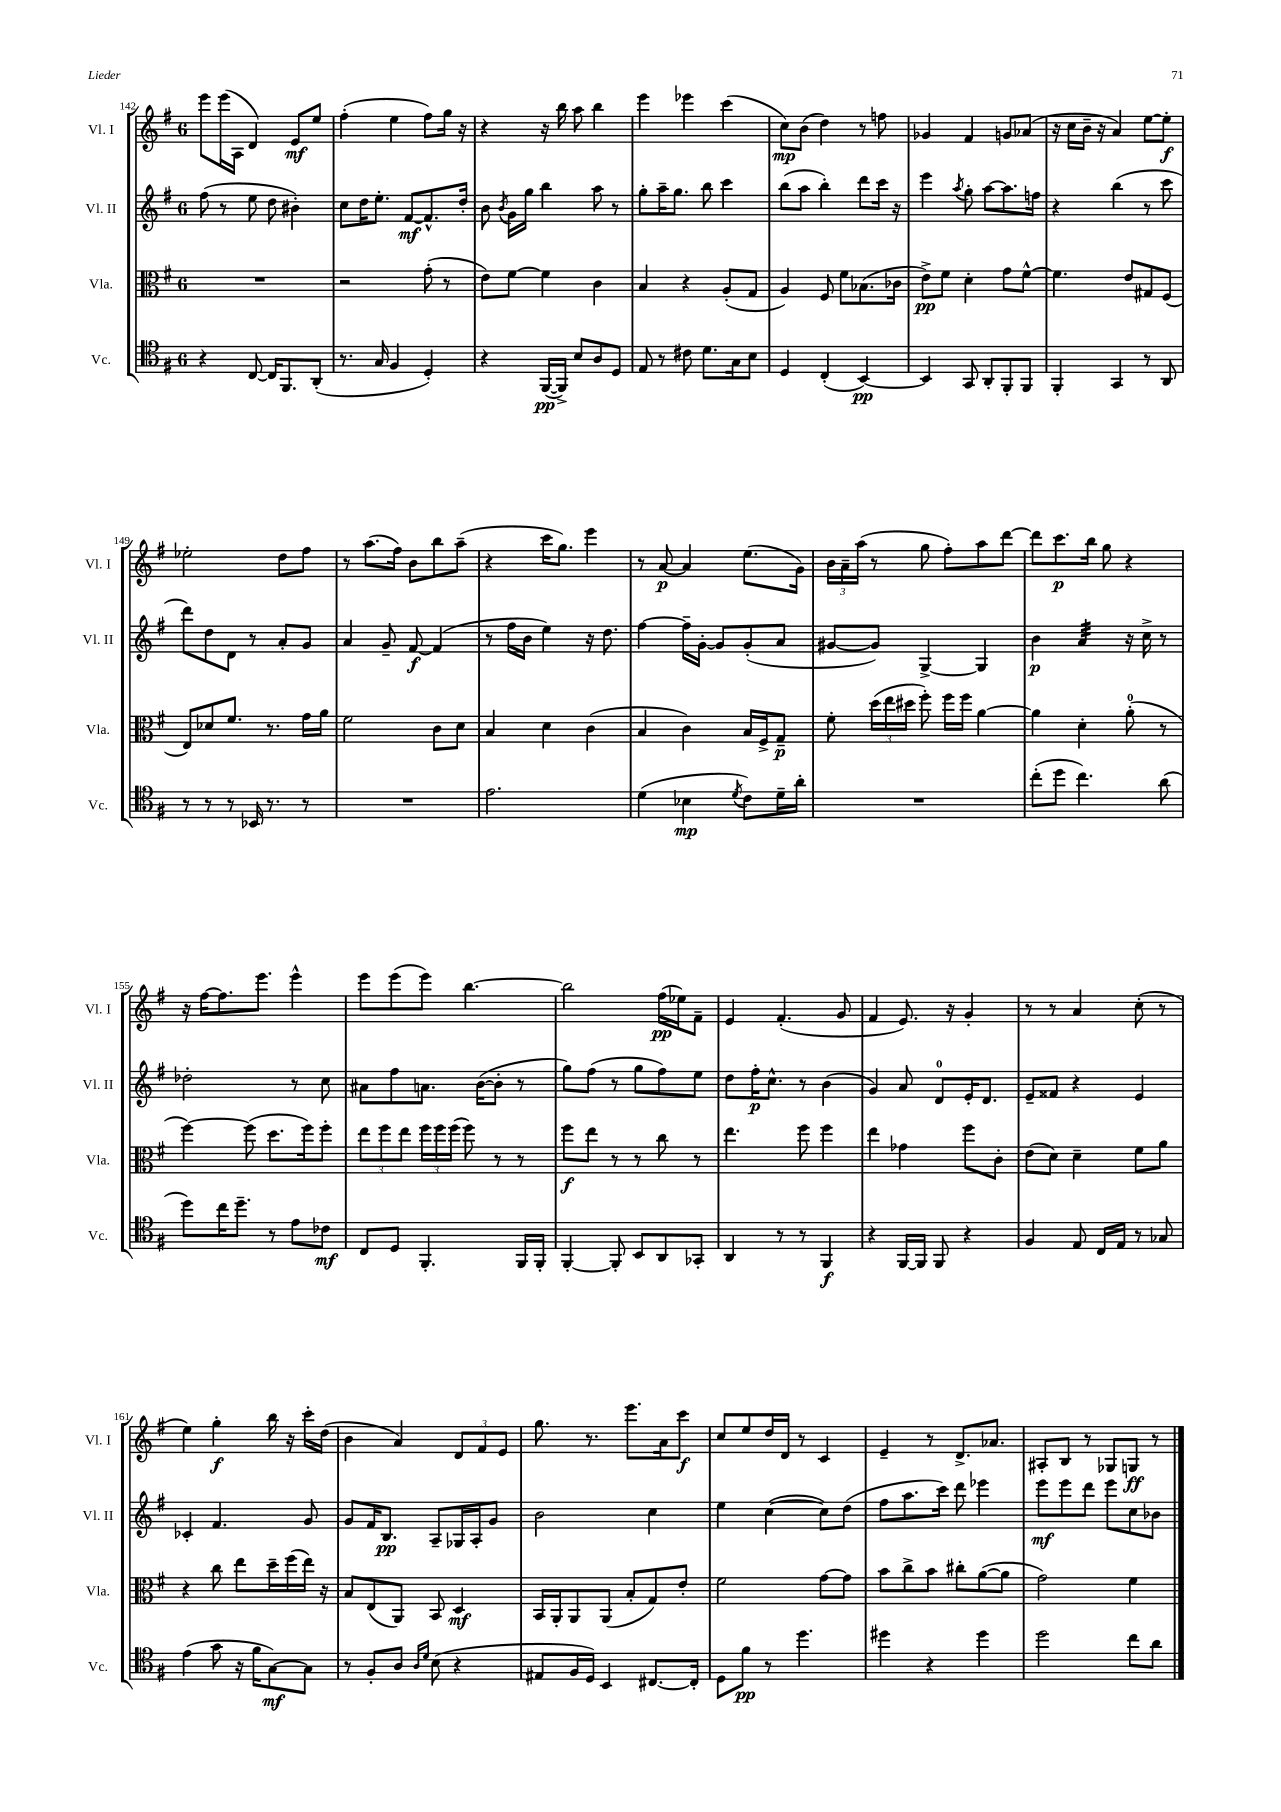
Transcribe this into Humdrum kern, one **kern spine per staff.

**kern	**dynam	**kern	**dynam	**kern	**dynam	**kern	**dynam
*part4	*part4	*part3	*part3	*part2	*part2	*part1	*part1
*staff4	*staff4	*staff3	*staff3	*staff2	*staff2	*staff1	*staff1
*I"Vc.	*	*I"Vla.	*	*I"Vl. II	*	*I"Vl. I	*
*I'Vc.	*	*I'Vla.	*	*I'Vl. II	*	*I'Vl. I	*
*clefC4	*	*clefC3	*	*clefG2	*	*clefG2	*
*k[f#]	*	*k[f#]	*	*k[f#]	*	*k[f#]	*
*M6/8	*	*M6/8	*	*M6/8	*	*M6/8	*
=142	=142	=142	=142	=142	=142	=142	=142
4r	.	2.r	.	(8ff#\	.	8eee\L	.
.	.	.	.	8r	.	(16eee\L	.
.	.	.	.	.	.	16A\JJ	.
[8C/	.	.	.	8ee\	.	4d/)	.
16C/KL]	.	.	.	8dd\	.	.	.
8.FF#/	.	.	.	.	.	.	.
.	.	.	.	4b#X'\)	.	8e/L	mf
(8AA'/J	.	.	.	.	.	8ee/J	.
=143	=143	=143	=143	=143	=143	=143	=143
8.r	.	2r	.	8cc\L	.	(4ff#'\	.
.	.	.	.	16dd\K	.	.	.
16G/	.	.	.	8.ee'\J	.	.	.
4F#/	.	.	.	.	.	4ee\	.
.	.	.	.	[8f#/L	mf	.	.
4D'/)	.	(8g'\	.	8.f#^^/]	.	8ff#\L)	.
.	.	8r	.	.	.	16gg\Jk	.
.	.	.	.	16dd'/Jk	.	16r	.
=144	=144	=144	=144	=144	=144	=144	=144
4r	.	8e\L)	.	8b\	.	4r	.
.	.	.	.	8qb/	.	.	.
.	.	[8f#\J	.	16g\LL	.	.	.
.	.	.	.	16gg\JJ	.	.	.
([16FF#/LL	pp	4f#\]	.	4bb\	.	16r	.
16FF#^/JJ])	.	.	.	.	.	16bb\	.
8B/L	.	.	.	.	.	8aa\	.
8A/	.	4c\	.	8aa\	.	4bb\	.
8D/J	.	.	.	8r	.	.	.
=145	=145	=145	=145	=145	=145	=145	=145
8E/	.	4B/	.	8gg'\L	.	4eee\	.
8r	.	.	.	16aa~\K	.	.	.
.	.	.	.	8.gg\J	.	.	.
8c#X\	.	4r	.	.	.	4eee-X\	.
8.d\L	.	.	.	8bb\	.	.	.
.	.	(8A'/L	.	4ccc\	.	(4ccc\	.
16G\k	.	.	.	.	.	.	.
8B\J	.	8G/J	.	.	.	.	.
=146	=146	=146	=146	=146	=146	=146	=146
4D/	.	4A/)	.	(8bb\L	.	8cc\L)	mp
.	.	.	.	8aa\J	.	(8b\J	.
(4C'/	.	8F#/	.	4bb'\)	.	4dd\)	.
.	.	8f#\L	.	.	.	.	.
[4BB/)	pp	(8.B-X\	.	8ddd\L	.	8r	.
.	.	.	.	16ccc\Jk	.	8ffn\	.
.	.	16c-X\Jk	.	16r	.	.	.
=147	=147	=147	=147	=147	=147	=147	=147
4BB/]	.	8e^\L)	pp	4eee\	.	4g-X/	.
.	.	8f#\J	.	.	.	.	.
.	.	.	.	8qaa/	.	.	.
8GG/	.	4d'\	.	8gg'\	.	4f#/	.
8AA'/L	.	.	.	[8aa\L	.	.	.
8FF#'/	.	8g\L	.	8.aa\]	.	8gn/L	.
8FF#/J	.	[8f#^^\J	.	.	.	(8a-X/J	.
.	.	.	.	16ffn\Jk	.	.	.
=148	=148	=148	=148	=148	=148	=148	=148
4FF#'/	.	4.f#\]	.	4r	.	16r	.
.	.	.	.	.	.	16cc\LL	.
.	.	.	.	.	.	16b~\JJ	.
.	.	.	.	.	.	16r	.
4GG/	.	.	.	(4bb\	.	4a/)	.
.	.	8e/L	.	.	.	.	.
8r	.	8G#X/	.	8r	.	[8ee\L	.
8AA/	.	(8F#/J	.	8ccc\	.	8ee'\J]	f
!!LO:LB:g=z
=149	=149	=149	=149	=149	=149	=149	=149
8r	.	8E/L)	.	8ddd\L)	.	2ee-X'\	.
8r	.	8d-X/	.	8dd\	.	.	.
8r	.	8.f#/J	.	8d\J	.	.	.
16BB-X/	.	.	.	8r	.	.	.
8.r	.	8.r	.	.	.	.	.
.	.	.	.	8a'/L	.	8dd\L	.
8r	.	16g\LL	.	8g/J	.	8ff#\J	.
.	.	16a\JJ	.	.	.	.	.
=150	=150	=150	=150	=150	=150	=150	=150
2.r	.	2f#\	.	4a/	.	8r	.
.	.	.	.	.	.	(8.aa\L	.
.	.	.	.	8g~/	.	.	.
.	.	.	.	.	.	16ff#\Jk)	.
.	.	.	.	[8f#/	f	8b\L	.
.	.	8c\L	.	(4f#/]	.	8bb\	.
.	.	8d\J	.	.	.	(8aa~\J	.
=151	=151	=151	=151	=151	=151	=151	=151
2.e\	.	4B/	.	8r	.	4r	.
.	.	.	.	16ff#\LL	.	.	.
.	.	.	.	16b\JJ	.	.	.
.	.	4d\	.	4ee\)	.	16ccc\KL	.
.	.	.	.	.	.	8.gg\J)	.
.	.	(4c\	.	16r	.	4eee\	.
.	.	.	.	8.dd\	.	.	.
=152	=152	=152	=152	=152	=152	=152	=152
(4d\	.	4B/	.	[4ff#\	.	8r	.
.	.	.	.	.	.	[8a/	p
4B-X\	mp	4c\)	.	16ff#~\LL]	.	4a/]	.
.	.	.	.	[16g'\JJ	.	.	.
.	.	.	.	8g/L]	.	.	.
8qd/	.	.	.	.	.	.	.
8c\L)	.	16B/LL	.	(8g'/	.	(8.ee\L	.
.	.	16F#^/J	.	.	.	.	.
16d~\L	.	8G~/J	p	8a/J	.	.	.
16a'\JJ	.	.	.	.	.	16g\Jk)	.
=153	=153	=153	=153	=153	=153	=153	=153
2.r	.	8f#'\	.	[8g#X/L	.	24b\LL	.
.	.	.	.	.	.	24a~\	.
.	.	.	.	.	.	(24aa\JJ	.
.	.	(24dd\LL	.	8g#/J])	.	8r	.
.	.	24ee\	.	.	.	.	.
.	.	24dd#X\JJ	.	.	.	.	.
.	.	8ff#'\)	.	[4G^/	.	8gg\	.
.	.	16ff#\LL	.	.	.	8ff#'\L)	.
.	.	16ff#\JJ	.	.	.	.	.
.	.	[4a\	.	4G/]	.	8aa\	.
.	.	.	.	.	.	[8ddd\J	.
=154	=154	=154	=154	=154	=154	=154	=154
(8cc'\L	.	4a\]	.	4b\	p	8ddd\L]	.
8dd\J	.	.	.	.	.	8.ccc\	p
*	*	*	*	*tremolo	*	*	*
4.cc\)	.	4d'\	.	32a/LLL	.	.	.
.	.	.	.	32a/	.	.	.
.	.	.	.	32a/	.	16bb\Jk	.
.	.	.	.	32a/	.	.	.
.	.	.	.	32a/	.	8gg\	.
.	.	.	.	32a/	.	.	.
.	.	.	.	32a/	.	.	.
.	.	.	.	32a/JJJ	.	.	.
*	*	*	*	*Xtremolo	*	*	*
.	.	(8a'\	.	16r	.	4r	.
.	.	.	.	16cc^\	.	.	.
(8a\	.	8r	.	8r	.	.	.
!!LO:LB:g=z
=155	=155	=155	=155	=155	=155	=155	=155
8dd\L)	.	[4ff#\)	.	2dd-X'\	.	16r	.
.	.	.	.	.	.	[16ff#\KL	.
16cc\K	.	.	.	.	.	8.ff#\]	.
8.dd~\J	.	.	.	.	.	.	.
.	.	(8ff#\]	.	.	.	.	.
.	.	.	.	.	.	8.eee\J	.
8r	.	8.dd\L	.	.	.	.	.
8e\L	.	.	.	8r	.	4eee^^\	.
.	.	16ff#\k)	.	.	.	.	.
8c-X\J	mf	8ff#'\J	.	8cc\	.	.	.
=156	=156	=156	=156	=156	=156	=156	=156
8C/L	.	12ee\L	.	8a#X\L	.	8eee\L	.
.	.	12ff#\	.	.	.	.	.
8D/J	.	.	.	8ff#\	.	(8eee\	.
.	.	12ee\J	.	.	.	.	.
4.FF#'/	.	24ff#\LL	.	8.an\J	.	8eee\J)	.
.	.	24ff#\	.	.	.	.	.
.	.	(24ff#\JJ	.	.	.	.	.
.	.	8ff#\)	.	.	.	[4.bb\	.
.	.	.	.	([16b\KL	.	.	.
.	.	8r	.	8b'\J]	.	.	.
16FF#/LL	.	8r	.	8r	.	.	.
16FF#'/JJ	.	.	.	.	.	.	.
=157	=157	=157	=157	=157	=157	=157	=157
[4FF#'/	.	8ff#\L	f	8gg\L)	.	2bb\]	.
.	.	8ee\J	.	(8ff#\J	.	.	.
8FF#'/]	.	8r	.	8r	.	.	.
8BB/L	.	8r	.	8gg\L	.	.	.
8AA/	.	8cc\	.	8ff#\)	.	(16ff#\LL	pp
.	.	.	.	.	.	16ee-X\J)	.
8GG-X'/J	.	8r	.	8ee\J	.	8f#~\J	.
=158	=158	=158	=158	=158	=158	=158	=158
4AA/	.	4.ee\	.	8dd\L	.	4e/	.
.	.	.	.	16ff#'\K	p	.	.
.	.	.	.	8.cc^^\J	.	.	.
8r	.	.	.	.	.	(4.f#'/	.
8r	.	8ff#\	.	8r	.	.	.
4FF#/	f	4ff#\	.	(4b\	.	.	.
.	.	.	.	.	.	8g/	.
=159	=159	=159	=159	=159	=159	=159	=159
4r	.	4ee\	.	4g/)	.	4f#/	.
[16FF#/LL	.	4g-X\	.	8a/	.	8.e/)	.
16FF#/JJ]	.	.	.	.	.	.	.
8FF#/	.	.	.	8d/L	.	.	.
.	.	.	.	.	.	16r	.
4r	.	8ff#\L	.	16e'/K	.	4g'/	.
.	.	.	.	8.d/J	.	.	.
.	.	8c'\J	.	.	.	.	.
=160	=160	=160	=160	=160	=160	=160	=160
4F#/	.	(8e\L	.	8e~/L	.	8r	.
.	.	8d\J)	.	8f##X/J	.	8r	.
8E/	.	4d~\	.	4r	.	4a/	.
16C/LL	.	.	.	.	.	.	.
16E/JJ	.	.	.	.	.	.	.
8r	.	8f#\L	.	4e/	.	(8cc'\	.
8G-X/	.	8a\J	.	.	.	8r	.
!!LO:LB:g=z
=161	=161	=161	=161	=161	=161	=161	=161
(4e\	.	4r	.	4c-X'/	.	4ee\)	.
8g\	.	8cc\	.	4.f#/	.	4gg'\	f
16r	.	8ee\L	.	.	.	.	.
16f#\KL	.	.	.	.	.	.	.
[8G\)	mf	16dd~\L	.	.	.	16bb\	.
.	.	(16ff#\	.	.	.	16r	.
8G\J]	.	16ee\JJ)	.	8g/	.	16ccc'\LL	.
.	.	16r	.	.	.	(16dd\JJ	.
=162	=162	=162	=162	=162	=162	=162	=162
8r	.	8B/L	.	8g/L	.	4b\	.
8F#'/L	.	(8E/	.	16f#/K	.	.	.
.	.	.	.	8.B/J	pp	.	.
8A/J	.	8AA/J)	.	.	.	4a/)	.
16qqA/LL	.	.	.	.	.	.	.
16qqd/JJ	.	.	.	.	.	.	.
(8B\	.	8BB/	.	8A~/L	.	.	.
4r	.	4D/	mf	16G-X/L	.	12d/L	.
.	.	.	.	16A'/J	.	.	.
.	.	.	.	.	.	12f#/	.
.	.	.	.	8g/J	.	.	.
.	.	.	.	.	.	12e/J	.
=163	=163	=163	=163	=163	=163	=163	=163
8E#X/L	.	16BB/LL	.	2b\	.	8.gg\	.
.	.	16AA'/J	.	.	.	.	.
16F#/L	.	8AA/	.	.	.	.	.
16D/JJ)	.	.	.	.	.	8.r	.
4BB/	.	(8AA/J	.	.	.	.	.
.	.	8B'/L	.	.	.	8.eee\L	.
[8.C#X/L	.	8G/)	.	4cc\	.	.	.
.	.	.	.	.	.	16a\k	.
.	.	8e'/J	.	.	.	8ccc\J	f
16C#'/Jk]	.	.	.	.	.	.	.
=164	=164	=164	=164	=164	=164	=164	=164
8D\L	.	2f#\	.	4ee\	.	8cc/L	.
8f#\J	pp	.	.	.	.	8ee/	.
8r	.	.	.	([4cc\	.	16dd/L	.
.	.	.	.	.	.	16d/JJ	.
4.dd\	.	.	.	.	.	8r	.
.	.	[8g\L	.	8cc\L])	.	4c/	.
.	.	8g\J]	.	(8dd\J	.	.	.
=165	=165	=165	=165	=165	=165	=165	=165
4dd#X\	.	8b\L	.	8ff#\L	.	4e~/	.
.	.	8cc^\	.	8.aa\	.	.	.
4r	.	8b\J	.	.	.	8r	.
.	.	.	.	16ccc\Jk)	.	.	.
.	.	8cc#X'\L	.	8ddd\	.	8.d^/L	.
4dd#\	.	([8a\	.	4eee-X\	.	.	.
.	.	.	.	.	.	8.a-X/J	.
.	.	8a\J]	.	.	.	.	.
=166	=166	=166	=166	=166	=166	=166	=166
2dd\	.	2g\)	.	8eee\L	mf	8A#X'/L	.
.	.	.	.	8eee\	.	8B/J	.
.	.	.	.	8ddd\J	.	8r	.
.	.	.	.	8eee\L	.	8G-X/L	.
8cc\L	.	4f#\	.	8cc\	.	8Gn/J	ff
8a\J	.	.	.	8b-X\J	.	8r	.
==	==	==	==	==	==	==	==
*-	*-	*-	*-	*-	*-	*-	*-
